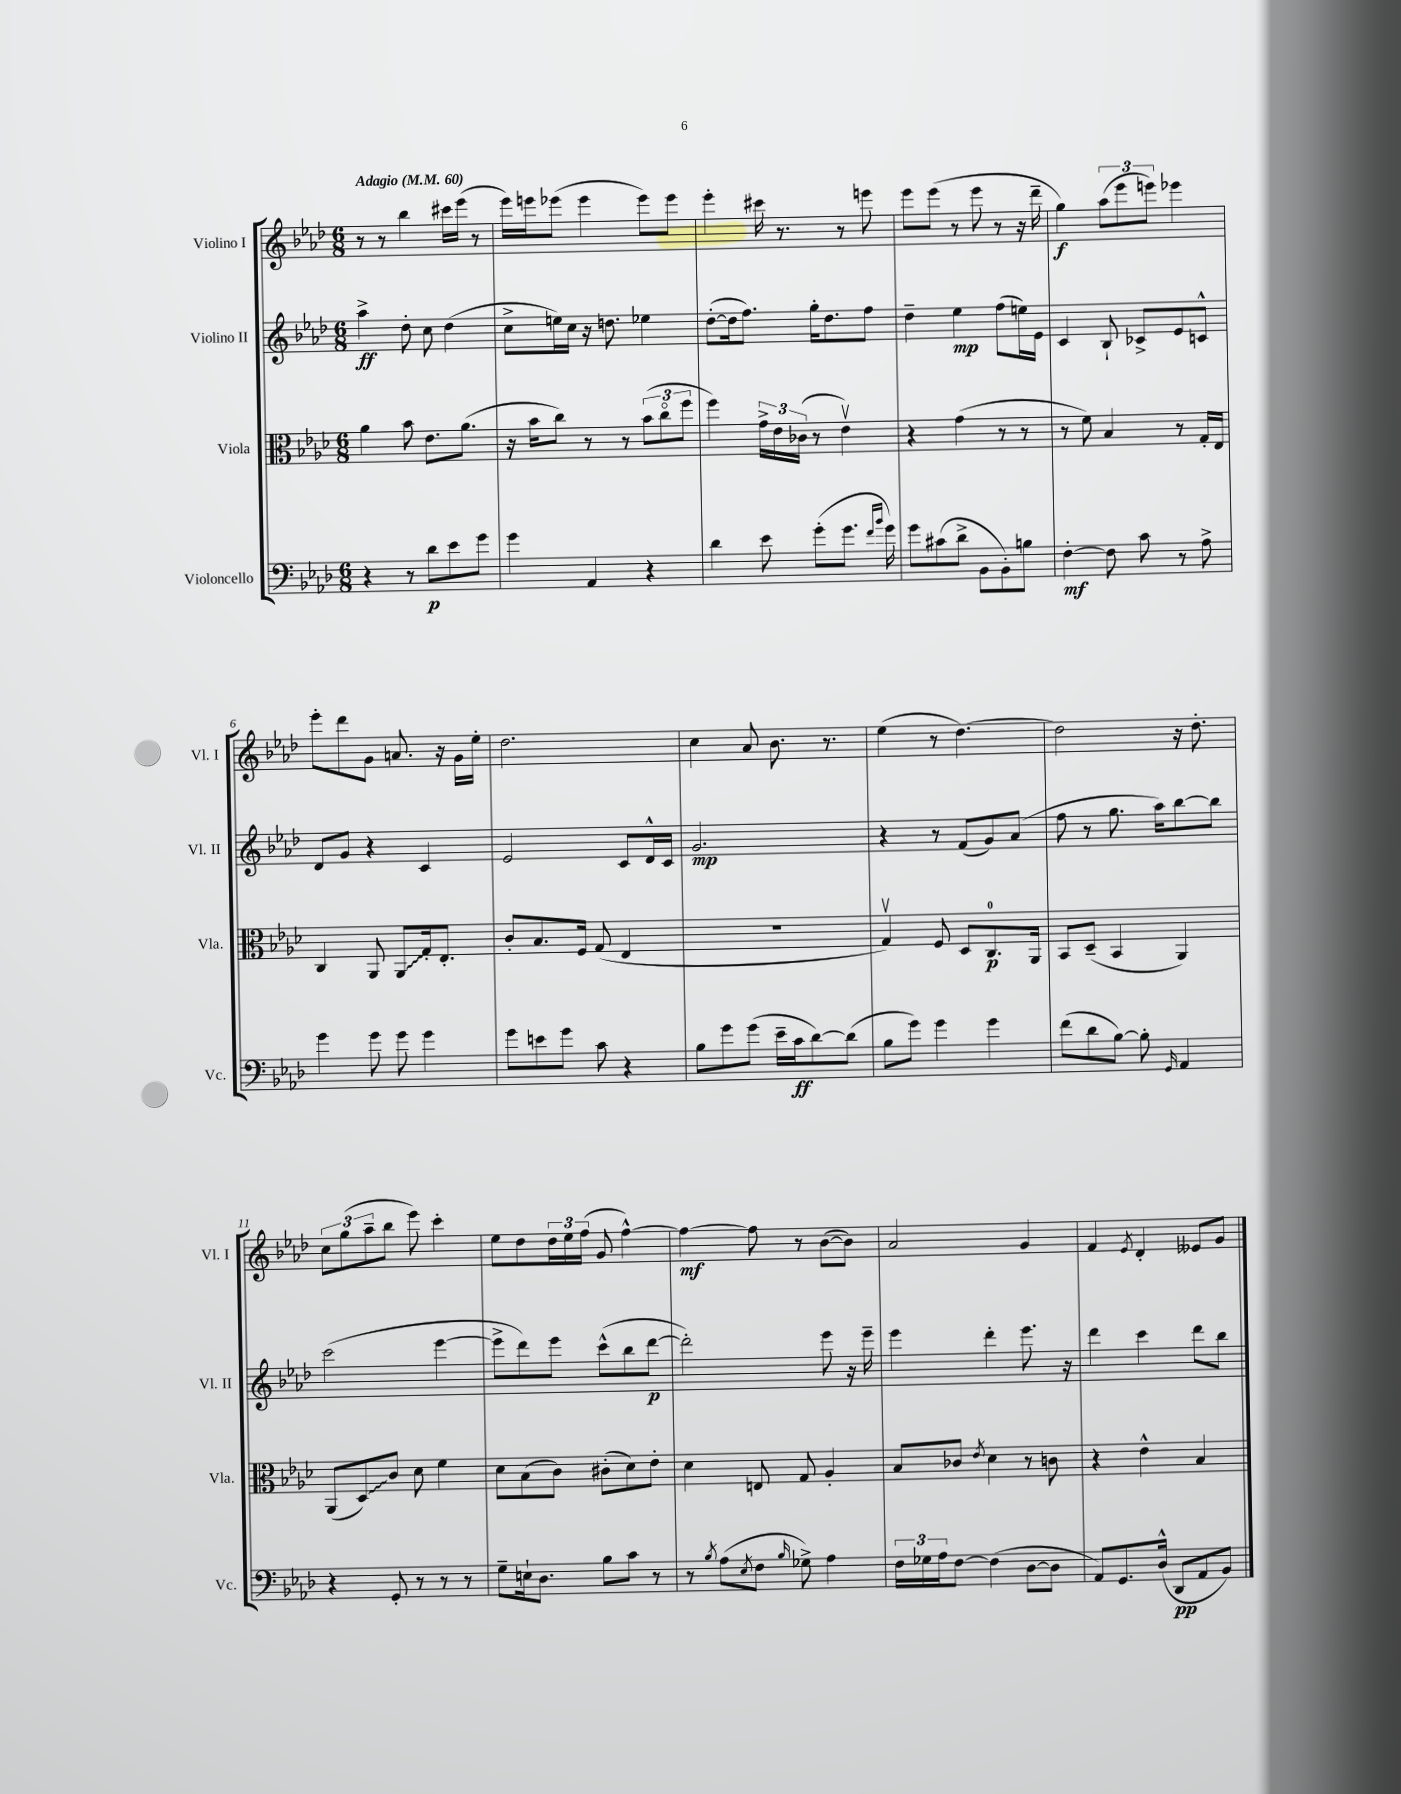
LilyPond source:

<<
\new StaffGroup <<
\new Staff = "s0" \with { instrumentName = "Violino I" shortInstrumentName = "Vl. I" } {
    \clef treble \key aes \major \numericTimeSignature \time 6/8 \tempo "Adagio" 4 = 60
    r8 r8 bes''4 cis'''16 ees'''16( r8 |
    ees'''16) e'''16 ees'''8( ees'''4 ees'''8) ees'''8 |
    ees'''4-. cis'''16 r8. r8 e'''8 |
    ees'''8 ees'''8( r8 ees'''8 r8 r16 des'''16-- |
    g''4\f) \tuplet 3/2 { aes''8( ees'''8 e'''8) } ees'''4 |
    ees'''8-. des'''8 g'8 a'8. r16 g'16 ees''16-. |
    des''2. |
    c''4 aes'8 bes'8. r8. |
    ees''4( r8 des''4.~) |
    des''2 r16 des''8.-. |
    \tuplet 3/2 { c''8 g''8( aes''8-- } bes''8 ees'''8) c'''4-. |
    ees''8 des''8 \tuplet 3/2 { des''16 ees''16 f''16( } g'8 f''4~-^) |
    f''4~\mf f''8 r8 bes'8~( bes'8) |
    aes'2 g'4 |
    f'4 \acciaccatura { ees'8 } des'4-. eeses'8 g'8 \bar "|." |
}
\new Staff = "s1" \with { instrumentName = "Violino II" shortInstrumentName = "Vl. II" } {
    \clef treble \key aes \major \numericTimeSignature \time 6/8
    aes''4->\ff des''8-. c''8 des''4( |
    c''8-> e''16) c''16 r16 d''8. ees''4 |
    des''8~-.( des''16 f''8.) g''16-. des''8. f''8 |
    des''4-- ees''4\mp f''8( e''16) ees'16 |
    c'4 bes8-! ces'8-> ees'8 c'8-^ |
    des'8 g'8 r4 c'4 |
    ees'2 c'8 des'16-^ c'16 |
    g'2.\mp |
    r4 r8 f'8( g'8) aes'8( |
    f''8 r8 g''8. aes''16) bes''8~ bes''8 |
    c'''2( ees'''4~ |
    ees'''8-> des'''8) ees'''8 c'''8-^( bes''8 des'''8~\p |
    des'''2-.) ees'''8 r16 ees'''16-- |
    ees'''4 des'''4-. ees'''8. r16 |
    des'''4 c'''4 des'''8 bes''8 \bar "|." |
}
\new Staff = "s2" \with { instrumentName = "Viola" shortInstrumentName = "Vla." } {
    \clef alto \key aes \major \numericTimeSignature \time 6/8
    aes'4 bes'8 ees'8. aes'8.( |
    r16 bes'16 c''8) r8 r8 \tuplet 3/2 { bes'8( c''8\flageolet f''8 } |
    f''4) \tuplet 3/2 { g'16-> ees'16 ces'16( } r8 ees'4\upbow) |
    r4 g'4( r8 r8 |
    r8 f'8) bes4 r8 g16-. ees16 |
    c4 aes,8 \once \override Glissando.style = #'zigzag aes,8\glissando g16-. ees8.-. |
    c'8-. bes8. f16 g8( ees4 |
    R2. |
    g4\upbow) f8 des8 c8.-0\p aes,16 |
    bes,8 des8--( bes,4 aes,4) |
    aes,8( \once \override Glissando.style = #'zigzag des8\glissando) c'8 des'8 f'4 |
    des'8 bes8( c'8) cis'8-.( des'8) ees'8-. |
    des'4 e8 g8 aes4-. |
    bes8 ces'8 \acciaccatura { ees'8 } des'4 r8 c'8 |
    r4 ees'4-^ bes4 \bar "|." |
}
\new Staff = "s3" \with { instrumentName = "Violoncello" shortInstrumentName = "Vc." } {
    \clef bass \key aes \major \numericTimeSignature \time 6/8
    r4 r8 des'8\p ees'8 g'8 |
    g'4 aes,4 r4 |
    des'4 ees'8 g'8-.( g'8. \grace { f'16 bes'16 } g'16) |
    g'8 cis'8( des'8-> bes,8 bes,8-.) b8 |
    f4~-.\mf f8 c'8 r8 aes8-> |
    g'4 g'8 g'8 g'4 |
    g'8 e'8 g'8 c'8 r4 |
    bes8 g'8 g'8( ees'16-- c'16\ff des'8~) des'8( |
    bes8 g'8) g'4 g'4 |
    f'8( des'8 bes8~) bes8-. \grace { g,16 } aes,4 |
    r4 g,8-. r8 r8 r8 |
    g8-- e16-! des8. bes8 c'8 r8 |
    r8 \acciaccatura { bes8 } aes8( \acciaccatura { ees8 } f8 \grace { bes16 } ges8->) aes4 |
    \tuplet 3/2 { f16 ges16 aes16 } f8~ f4( des8~ des8 |
    aes,8) g,8. des16-^( des,8\pp aes,8 bes,8) \bar "|." |
}
>>
>>
